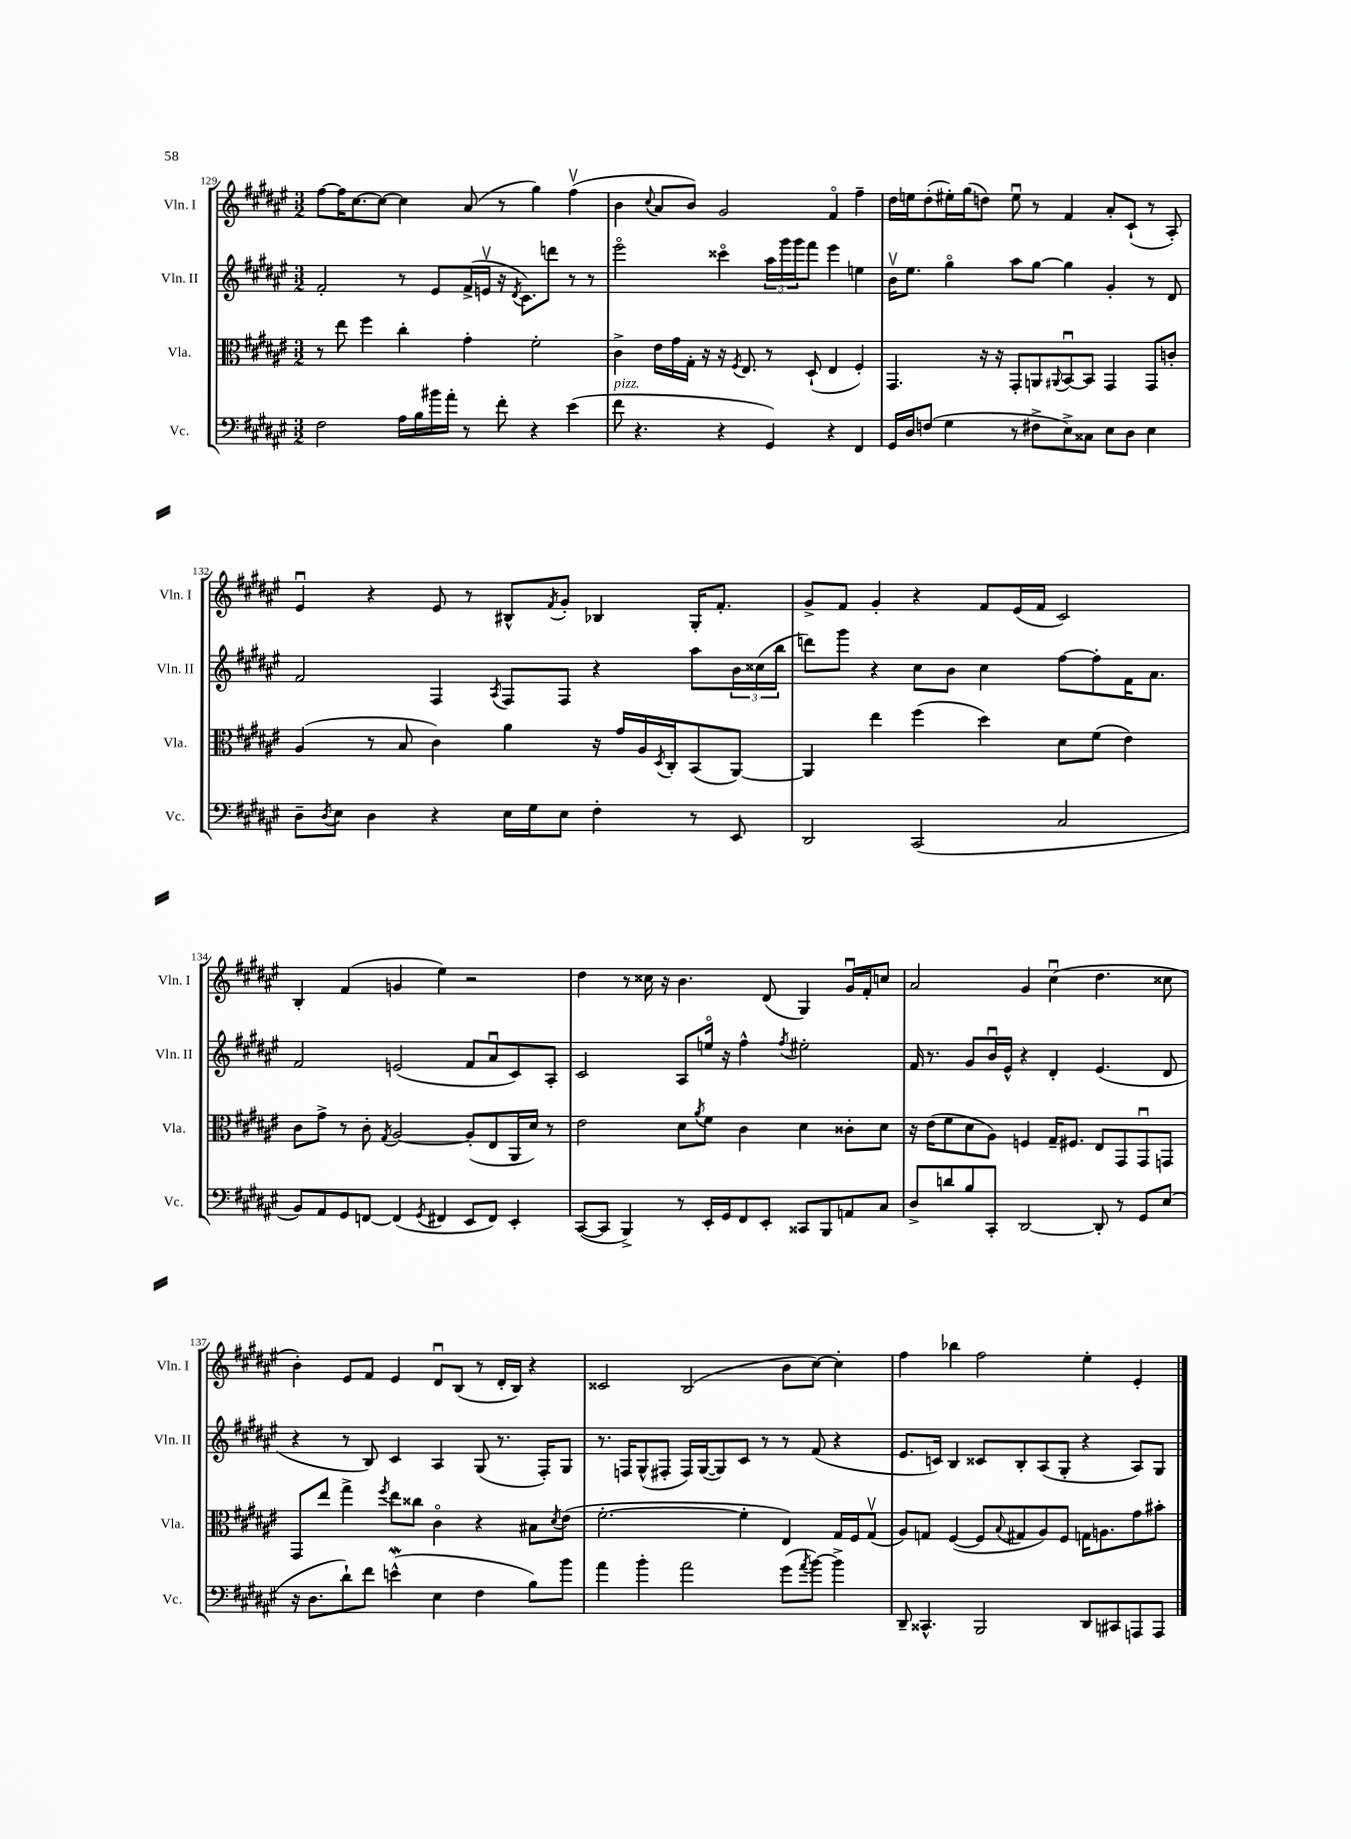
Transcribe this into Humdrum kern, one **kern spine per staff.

**kern	**kern	**kern	**kern
*staff4	*staff3	*staff2	*staff1
*clefF4	*clefC3	*clefG2	*clefG2
*k[f#c#g#d#a#e#]	*k[f#c#g#d#a#e#]	*k[f#c#g#d#a#e#]	*k[f#c#g#d#a#e#]
*M3/2	*M3/2	*M3/2	*M3/2
2F#\	8r	2f#'/	[8ff#\L
.	8ee#\	.	16ff#\]K
.	.	.	[8.cc#\
.	4ff#\	.	.
.	.	.	8cc#\_J
16A#\LL	4cc#'\	8r	4cc#\]
16B\	.	.	.
16b#\	.	8e#/L	.
16a#'\JJ	.	.	.
8r	4g#'\	(16f#^/L	(8a#/
.	.	16ev/JJ	.
8f#'\	.	16r	8r
.	.	8qd#/	.
.	.	8.c#\L)	.
4r	2f#'\	.	4gg#\)
.	.	8ddd\J	.
(4e#\	.	8r	(4ff#v\
.	.	8r	.
=	=	=	=
8f#\	4c#^\	2eee#o\	4b\
4.r	.	.	.
.	.	.	8qqcc#/
.	16e#\LL	.	8a#/L
.	16g#\	.	.
.	16G#'\JJ	.	8b/J)
.	16r	.	.
4r	16r	4ccc##o\	2g#/
.	8qF#/	.	.
.	8.E#/	.	.
4GG#/)	8r	24aa#\LL	.
.	.	24ggg#\	.
.	.	24ggg#\J	.
.	(8D#`/	8fff#\J	.
4r	4E#/	4eee#\	4f#o/
4FF#/	4F#'/)	4ee\	4ff#~\
=	=	=	=
16GG#/LL	4.GG#/	16bv\LK	16dd#\LL
16D#/J	.	8.ee#\J	16ee\J
(8F/J	.	.	(8dd#'\
4G#\	.	4gg#o\	16ee#'\L)
.	.	.	(16gg#\J
.	16r	.	8dd\J)
.	16r	.	.
8r	8GG#'/L	8aa#\L	8ee#u\
8F#^\L	8AA/	[8gg#\J	8r
.	8qqAA#/	.	.
8E#^\)	[8BBu/	4gg#\]	4f#/
8C##\J	8BB/]J	.	.
8E#\L	4GG#/	4g#'/	8a#'/L
8D#\J	.	.	(8c#`/J
4E#\	8GG#/L	8r	8r
.	8c'/J	8d#/	8A#'/)
=	=	=	=
8D#~\L	(4A#/	2f#/	4e#u/
8qD#/	.	.	.
8E#\J	.	.	.
4D#\	8r	.	4r
.	8B/	.	.
4r	4c#\)	4F#/	8e#/
.	.	.	8r
.	.	8qA#/	.
16E#\LL	4a#\	8F#/L	8B#^^/L
16G#\J	.	.	.
.	.	.	8qf#/
8E#\J	.	8F#/J	8g#'/J
4F#'\	16r	4r	4B-/
.	16g#/LL	.	.
.	16A#/	.	.
.	8qD#/	.	.
.	16C#'/J	.	.
8r	(8BB/	8aa#\L	16G#'/LK
.	.	.	8.f#'/J
8EE#/	[8AA#/J)	24b\L	.
.	.	(24cc##\	.
.	.	24bb\JJ	.
=	=	=	=
2DD#/	4AA#/]	8ddd\L)	8g#^/L
.	.	8ggg#\J	8f#/J
.	4ee#\	4r	4g#'/
(2CC#/	(4ff#\	8cc#\L	4r
.	.	8b\J	.
.	4dd#\)	4cc#\	8f#/L
.	.	.	(16e#/L
.	.	.	16f#/JJ
2C#/	8d#\L	[8ff#\L	2c#/)
.	(8f#\J	8ff#'\]	.
.	4e#\)	16f#\K	.
.	.	8.a#\J	.
=	=	=	=
8BB/L)	8c#\L	2f#/	4B'/
8AA#/	8g#^\J	.	.
8GG#/	8r	.	(4f#/
[8FF/J	8c#'\	.	.
.	8qG#/	.	.
(4FF/]	[2A#/	(2e/	4g/
8qGG#/	.	.	.
4FF#/	.	.	4ee#\)
8EE#/L	(8A#'/]L	8f#/L	2r
8FF#/J)	8E#/	8a#u/	.
4EE#'/	16AA#/L	8c#/)	.
.	16d#/JJ)	.	.
.	8r	8A#'/J	.
=	=	=	=
([8CC#/L	2e#\	2c#/	4dd#\
8CC#/]J	.	.	.
4BBB^/)	.	.	8r
.	.	.	16cc##\
.	.	.	16r
8r	8d#\L	8A#/L	4.b\
.	8qa#/	.	.
16EE#'/LL	8f#\J	16eeo/Jk	.
16GG#/J	.	16r	.
8FF#/	4c#\	4ff#^^\	.
8EE#'/J	.	.	(8d#/
.	.	8qff#/	.
8CC##/L	4d#\	2ee#'\	4G#/)
8BBB/	.	.	.
8AA/	8c##'\L	.	16g#u/LL
.	.	.	16f#'/J
8C#/J	8d#\J	.	8cc/J
=	=	=	=
8D#^/L	16r	16f#/	2a#/
.	(16e#\LK	8.r	.
8d/	8f#\	.	.
8B/	8d#\	8g#/L	.
8CC#'/J	8A#\J)	16bu/L	.
.	.	16e#^^/JJ	.
[2DD#/	4F/	4r	4g#/
.	16G#~/LK	4d#'/	(4cc#u\
.	8.F#/J	.	.
8DD#'/]	8E#/L	(4.e#/	4.dd#\
8r	8GG#/	.	.
8GG#/L	8GG#u/	.	.
(8E#/J	8GG/J	8d#/	8cc##\
=	=	=	=
16r	8GG#/L	4r	4b'\)
8.D#\L	.	.	.
.	8ee#/J	.	.
8d#`\)	4gg#^\	8r	8e#/L
8f#\J	.	8B/)	8f#/J
.	8qff#/	.	.
(4e^^\	8ee#\L	4c#/	4e#/
.	8cc##\J	.	.
4E#\	4c#o\	4A#/	8d#u/L
.	.	.	(8B/J
4F#\	4r	(8G#/	8r
.	.	8.r	16d#'/LL
.	.	.	16B/JJ)
8B\L)	8B#\L	.	4r
.	.	16F#'/LK)	.
.	8qd#/	.	.
8b\J	(8e#\J	8G#/J	.
=	=	=	=
4a#\	[2.f#'\	8.r	2c##/
.	.	16F/LK	.
4b'\	.	(8G#^^/	.
.	.	8F#'/J	.
2a#\	.	16F#/LL)	(2B/
.	.	([16G#/J	.
.	.	8G#/])	.
.	4f#'\]	8c#/J	.
.	.	8r	.
(8g#\L	4E#/)	8r	8b\L
8qa#/	.	.	.
[8b\J)	.	(8f#/	[8cc#\J)
4b^\]	16G#/LL	4r	4cc#'\]
.	16F#/J	.	.
.	(8G#v/J	.	.
=	=	=	=
8DD#~/	8A#/L)	8.e#/L	4ff#\
4.CC##^^/	8G/J	.	.
.	.	16c/Jk)	.
.	([4F#/	4B/	4bb-\
2BBB/	8F#/]L	8c##/L	2ff#\
.	8qqB/	.	.
.	8G#/	8B'/	.
.	8A#/)	(8A#/	.
.	8F#/J	8G#'/J	.
8DD#/L	16G\LK	4r	4ee#'\
.	8.A\	.	.
8CC#/	.	.	.
8AAA/	8g#\	8A#/L)	4e#'/
8AAA/J	8b#'\J	8G#/J	.
==	==	==	==
*-	*-	*-	*-
